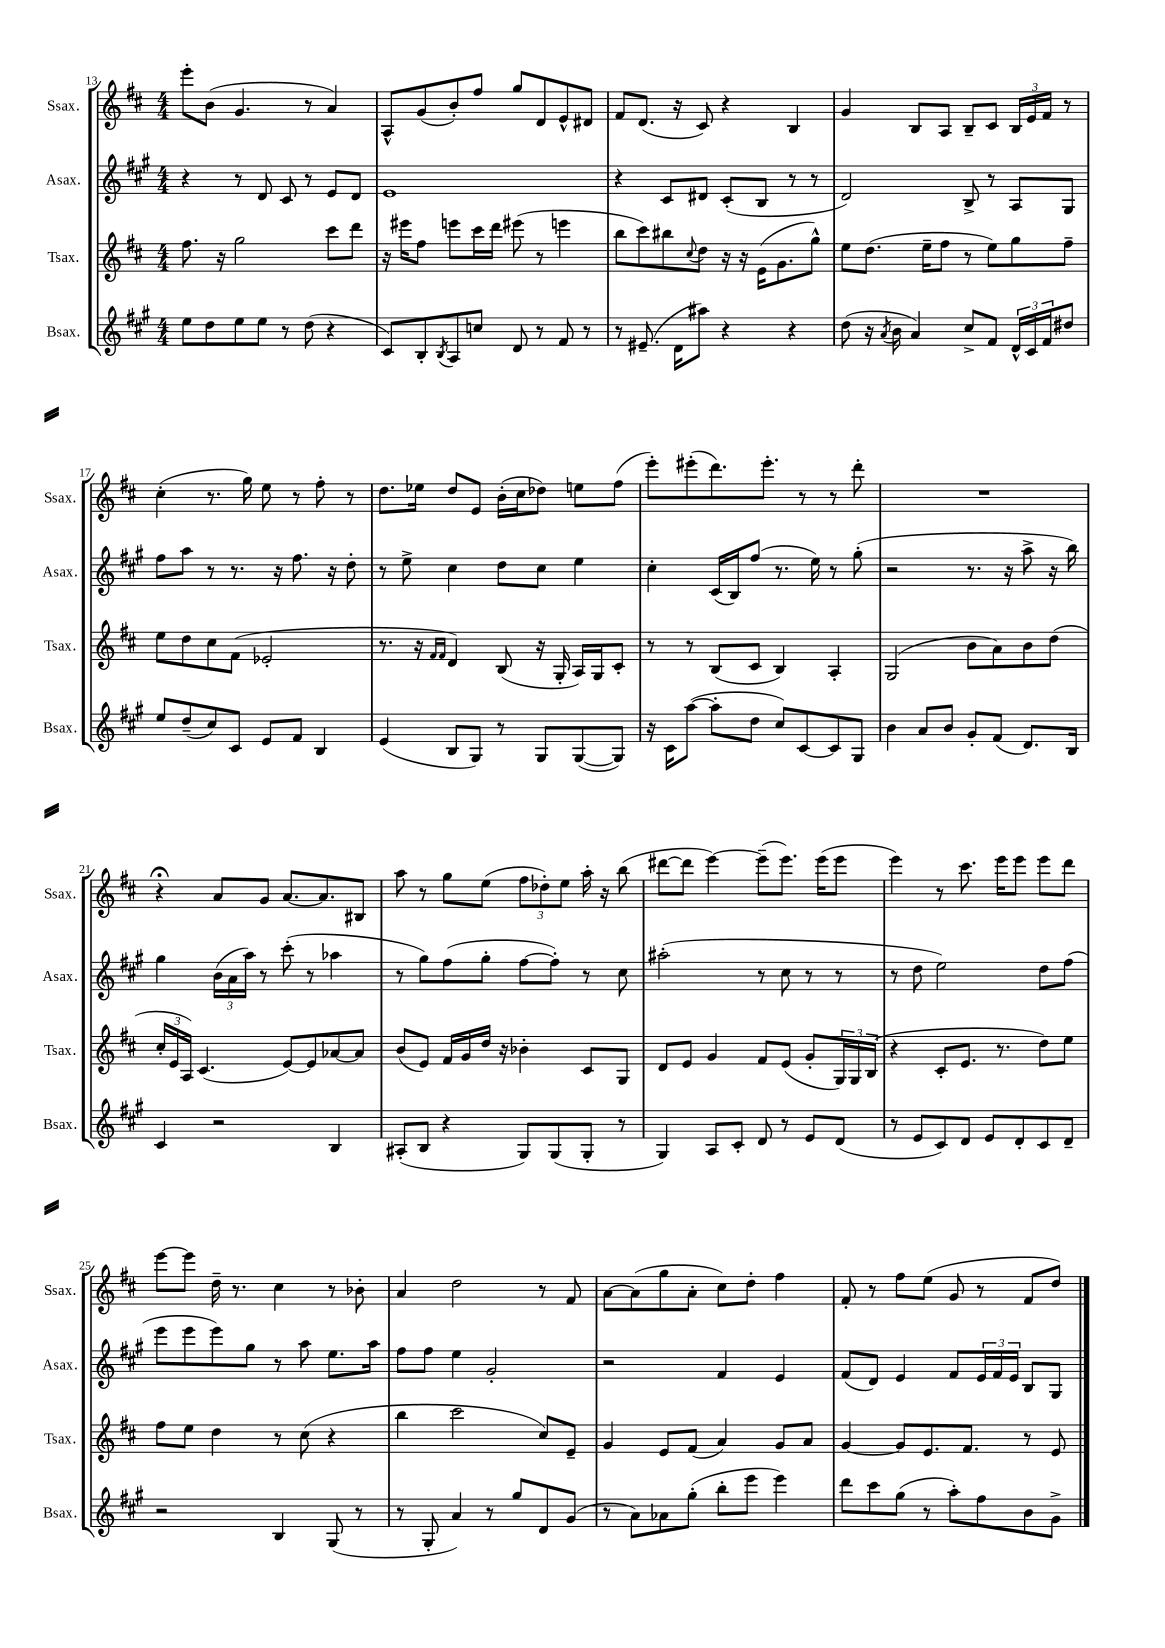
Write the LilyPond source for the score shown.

<<
\new StaffGroup <<
\new Staff = "s0" \with { instrumentName = "Ssax." shortInstrumentName = "Ssax." } {
    \clef treble \key d \major \numericTimeSignature \time 4/4
    e'''8-. b'8( g'4. r8 a'4) |
    a8-^ g'8( b'8-.) fis''8 g''8 d'8 e'8-^ dis'8 |
    fis'8 d'8.( r16 cis'8) r4 b4 |
    g'4 b8 a8 b8-- cis'8 \tuplet 3/2 { b16 e'16 fis'16 } r8 |
    cis''4-.( r8. g''16) e''8 r8 fis''8-. r8 |
    d''8. ees''16 d''8 e'8 b'16-.( cis''16 des''8) e''8 fis''8( |
    e'''8-.) eis'''8-.( d'''8.) eis'''8.-. r8 r8 d'''8-. |
    R1 |
    r4\fermata a'8 g'8 a'8.~ a'8. bis8 |
    a''8 r8 g''8 e''8( \tuplet 3/2 { fis''8 des''8-.) e''8 } a''16-. r16 b''8( |
    dis'''8~ dis'''8 e'''4~) e'''8--( e'''8.) e'''16( e'''8 |
    e'''4) r8 cis'''8. e'''16 e'''8 e'''8 d'''8 |
    e'''8~ e'''8 d''16-- r8. cis''4 r8 bes'8-. |
    a'4 d''2 r8 fis'8 |
    a'8~ a'8( g''8 a'8-. cis''8) d''8-. fis''4 |
    fis'8-. r8 fis''8 e''8( g'8 r8 fis'8 d''8) \bar "|." |
}
\new Staff = "s1" \with { instrumentName = "Asax." shortInstrumentName = "Asax." } {
    \clef treble \key a \major \numericTimeSignature \time 4/4
    r4 r8 d'8 cis'8 r8 e'8 d'8 |
    e'1 |
    r4 cis'8 dis'8 cis'8-.( b8 r8 r8 |
    d'2) b8-> r8 a8 gis8 |
    fis''8 a''8 r8 r8. r16 fis''8. r16 d''8-. |
    r8 e''8-> cis''4 d''8 cis''8 e''4 |
    cis''4-. cis'16( b16) fis''8( r8. e''16) r8 gis''8-.( |
    r2 r8. r16 a''8-> r16 b''16) |
    gis''4 \tuplet 3/2 { b'16( a'16 a''16) } r8 cis'''8-.( r8 aes''4 |
    r8 gis''8) fis''8( gis''8-. fis''8~ fis''8-.) r8 cis''8 |
    ais''2-.( r8 cis''8 r8 r8 |
    r8 d''8 e''2) d''8 fis''8( |
    e'''8 e'''8 e'''8) gis''8 r8 a''8 e''8. a''16 |
    fis''8 fis''8 e''4 gis'2-. |
    r2 fis'4 e'4 |
    fis'8( d'8) e'4 fis'8 \tuplet 3/2 { e'16 fis'16 e'16 } b8 gis8 \bar "|." |
}
\new Staff = "s2" \with { instrumentName = "Tsax." shortInstrumentName = "Tsax." } {
    \clef treble \key d \major \numericTimeSignature \time 4/4
    fis''8. r16 g''2 cis'''8 d'''8 |
    r16 eis'''16 fis''8 e'''8 cis'''16 d'''16 eis'''8( r8 e'''4 |
    b''8 cis'''8) bis''8 \appoggiatura { cis''8 } d''8 r16 r16 e'16( g'8. g''8-^) |
    e''8 d''8.( e''16-- fis''8 r8 e''8) g''8 fis''8-- |
    e''8 d''8 cis''8 fis'8( ees'2-. |
    r8. r16 \grace { fis'16 fis'16 } d'4) b8( r16 g16-. a16) g16 cis'8-. |
    r8 r8 b8( cis'8 b4) a4-. |
    g2( b'8 a'8) b'8 d''8( |
    \tuplet 3/2 { cis''16-. e'16 a16) } cis'4.( e'8~) e'8 aes'8~ aes'8 |
    b'8( e'8) fis'16 g'16 d''16 r16 bes'4-. cis'8 g8 |
    d'8 e'8 g'4 fis'8 e'8( g'8-. \tuplet 3/2 { g16) g16 b16( } |
    r4 cis'8-. e'8. r8. d''8) e''8 |
    fis''8 e''8 d''4 r8 cis''8( r4 |
    b''4 cis'''2 cis''8) e'8-- |
    g'4 e'8 fis'8( a'4) g'8 a'8 |
    g'4~ g'8 e'8. fis'8. r8 e'8 \bar "|." |
}
\new Staff = "s3" \with { instrumentName = "Bsax." shortInstrumentName = "Bsax." } {
    \clef treble \key a \major \numericTimeSignature \time 4/4
    e''8 d''8 e''8 e''8 r8 d''8( r4 |
    cis'8) b8-. \acciaccatura { b8 } a8 c''8 d'8 r8 fis'8 r8 |
    r8 eis'8.--( d'16 ais''8) r4 r4 |
    d''8( r16 \acciaccatura { a'8 } b'16 a'4) cis''8-> fis'8 \tuplet 3/2 { d'16-^ cis'16 fis'16 } dis''8 |
    e''8 d''8--( cis''8) cis'8 e'8 fis'8 b4 |
    e'4( b8 gis8) r8 gis8 gis8~( gis8) |
    r16 cis'16 a''8~( a''8-. d''8 cis''8) cis'8~ cis'8 gis8 |
    b'4 a'8 b'8 gis'8-. fis'8( d'8.) b16 |
    cis'4 r2 b4 |
    ais8-.( b8 r4 gis8) gis8( gis8-. r8 |
    gis4) a8 cis'8-. d'8 r8 e'8 d'8( |
    r8 e'8 cis'8) d'8 e'8 d'8-. cis'8 d'8-- |
    r2 b4 gis8( r8 |
    r8 gis8-. a'4) r8 gis''8 d'8 gis'8( |
    r8 a'8) aes'8 gis''8-.( b''8-. e'''8 e'''4) |
    d'''8 cis'''8 gis''8( r8 a''8-.) fis''8 b'8 gis'8-> \bar "|." |
}
>>
>>
\layout { \context { \Score currentBarNumber = #13 } }
